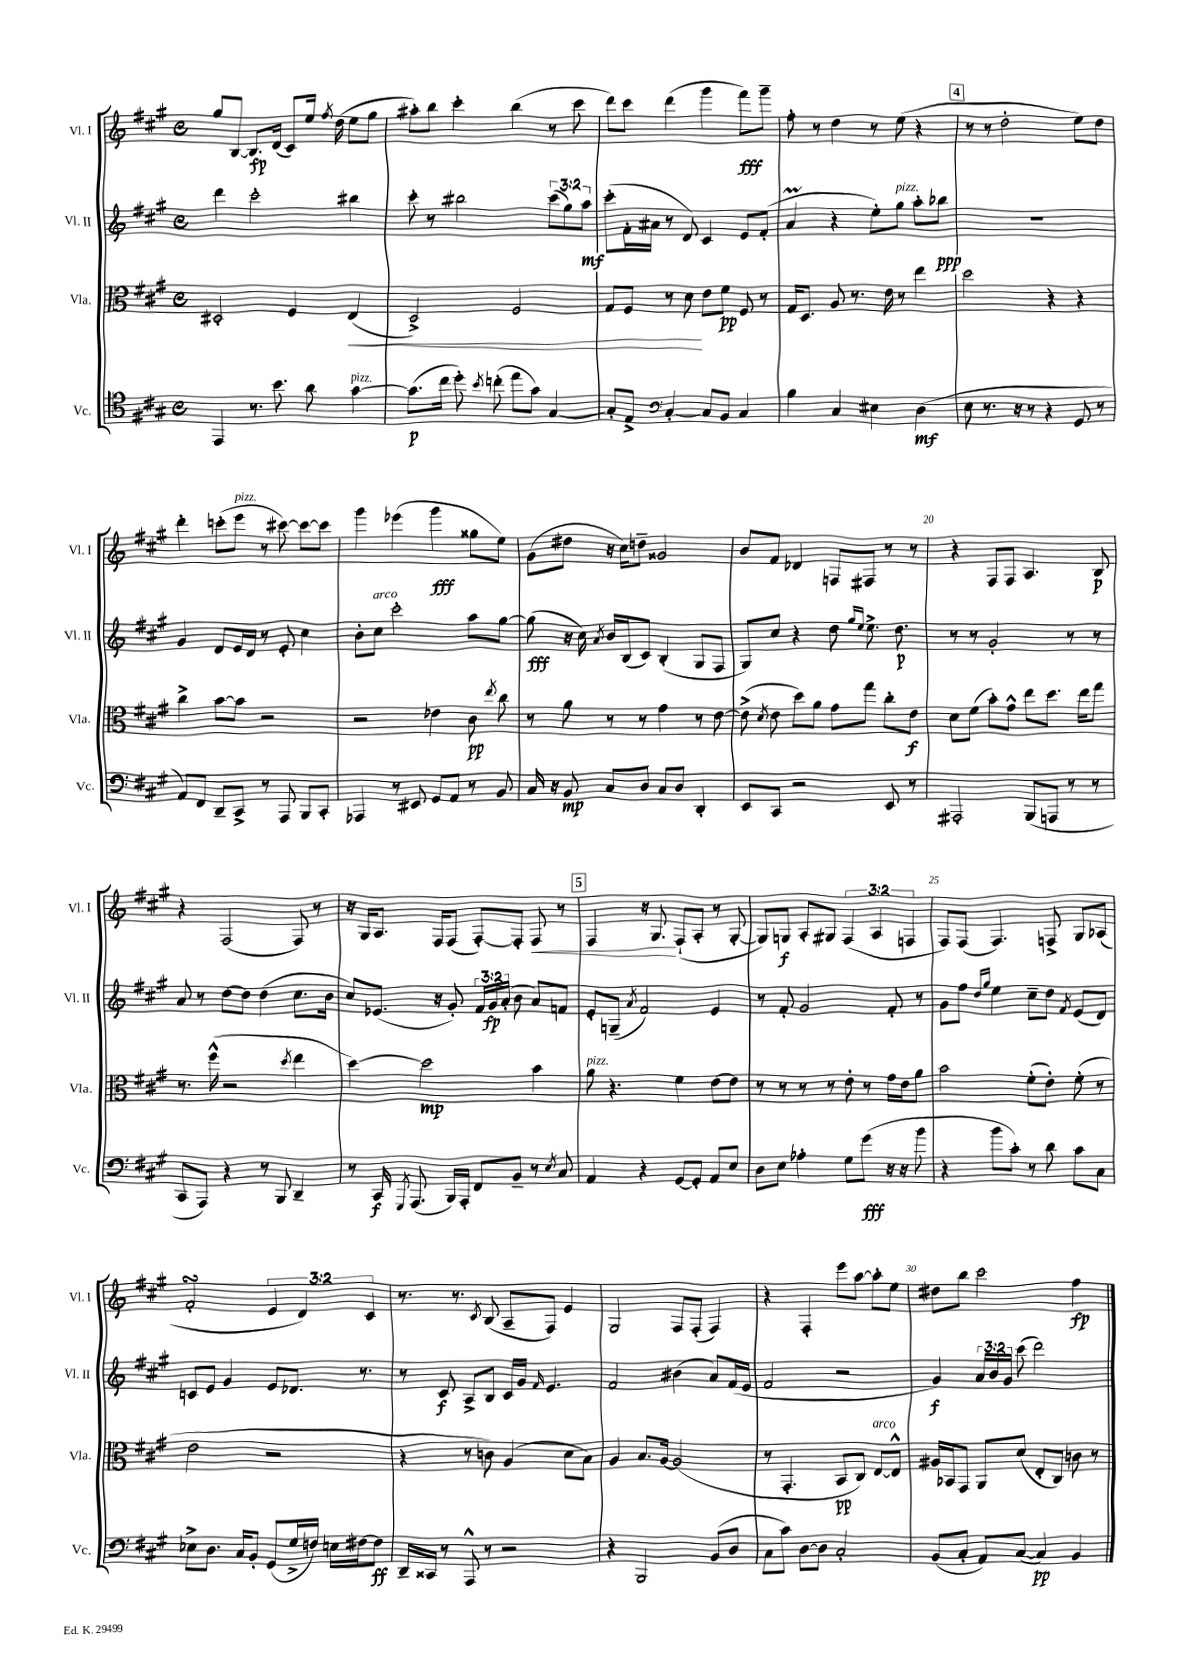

**kern	**kern	**kern	**kern
*staff4	*staff3	*staff2	*staff1
*clefC4	*clefC3	*clefG2	*clefG2
*k[f#c#g#]	*k[f#c#g#]	*k[f#c#g#]	*k[f#c#g#]
*M4/4	*M4/4	*M4/4	*M4/4
*met(c)	*met(c)	*met(c)	*met(c)
4EE/	2D#'/	4ddd\	8gg#/L
.	.	.	[8B/J
8.r	.	2ccc#'\	8.B/]L
8.b\	.	.	(16d/Jk
.	4F#/	.	8c#/L)
8a\	.	.	16ee/Jk
.	.	.	8qff#/
.	.	.	(16dd\
[4g#\	(4E/	4bb#\	8ee\L
.	.	.	8gg#\J
=	=	=	=
(8.g#\]L	2D^/)	8ccc#'\	8aa#'\L)
.	.	8r	8bb\J
16cc#\Jk	.	.	.
8dd'\)	.	2bb#\	4ccc#'\
8qb/	.	.	.
(8cc'\	.	.	.
8ee\L	2F#/	.	(4bb\
8g#\J)	.	.	.
[4G#/	.	(12ccc#\L	8r
.	.	12gg#\)	.
.	.	.	8ccc#\
.	.	12aa\J	.
=	=	=	=
8G#'/]L	8G#/L	(8ccc#'\L	8ddd\L)
8E^/J	8F#/J	16f#'\L	8ccc#\J
.	.	16a#\JJ	.
*clefF4	*	*	*
[4C#'/	8r	8r	(4ddd\
.	8d\	8d/)	.
8C#/]L	8e\L	4c#/	4ggg#\
8BB/J	8f#\J	.	.
4C#/	8F#/	8e/L	8fff#\L)
.	8r	(8f#'/J	8ggg#~\J
=	=	=	=
4B\	16G#/LK	4a/	8ff#'\
.	8.D/J	.	.
.	.	.	8r
4C#/	8A/	4r	4dd\
.	8.r	.	.
4E#\	.	8ee'\L)	8r
.	16e\	.	.
.	8r	8gg#\J	(8ee\
(4D\	4ee\	8aa'\L	4r
.	.	8bb-\J	.
=	=	=	=
8E\	2dd\	1r	8r
8.r	.	.	8r
.	.	.	2dd'\
16r	.	.	.
8r	.	.	.
4r	4r	.	.
8GG#/	4r	.	8ee\L)
8r	.	.	8dd\J
=	=	=	=
8AA/L)	4cc#^\	4g#/	4ddd'\
8FF#/J	.	.	.
8DD~/L	[8b\L	8d/L	(8ccc'\L
8CC#^/J	8b\]J	16e/L	8eee\J
.	.	16d/JJ	.
8r	2r	8r	8r
8AAA/	.	8e'/	[8ccc#\)
8BBB/L	.	4cc#\	8ccc#\_L
8CC#'/J	.	.	8ccc#\]J
=	=	=	=
4AAA-/	2r	8b'\L	4ggg#\
.	.	8cc#\J	.
8r	.	2ccc#'\	(4eee-\
8EE#/	.	.	.
8GG#/L	4e-\	.	4ggg#\
8AA/J	.	.	.
8r	8c#\	8aa\L	8gg##\L
.	8qee/	.	.
8BB/	8cc#\	[8gg#\J	8ee\J)
=	=	=	=
16C#/	8r	(8gg#\]	(8g#\L
16r	.	.	.
8BB/	8a\	16r	8dd#\J
.	.	16cc#\)	.
.	.	8qa/	.
8C#/L	8r	16b/LL	16r
.	.	(16B/J	16cc#\LK)
8D/J	8r	8c#/J)	8dd~\J
8C#/L	4g#\	(4B'/	2g##/
8D/J	.	.	.
4DD'/	8r	8G#/L	.
.	[8e\	8F#/J	.
=	=	=	=
8EE/L	(8e^\]	8G#/L)	8b/L
.	8qd/	.	.
8CC#/J	8e\	8cc#/J	8f#/J
2r	8dd\L)	4r	4d-/
.	8a\J	.	.
.	8g#\L	8dd\	8F/L
.	.	16qqgg#/LL	.
.	.	16qqee/JJ	.
.	8gg#\J	8.ee^\	8F#/J
8EE/	8cc#'\L	.	8r
.	.	8.dd\	.
8r	8e\J	.	8r
=	=	=	=
2AAA#'/	8d\L	8r	4r
.	(8f#\J	8r	.
.	8b'\L)	2g#'/	8F#/L
.	8g#^^\J	.	8F#/J
(8BBB/L	8ee\L	.	4.A/
8AAA/J	8.dd\J	.	.
8r	.	8r	.
.	16ee\LK	.	.
8r	8gg#\J	8r	8B/
=	=	=	=
8CC#/L	8.r	8a/	4r
8AAA/J)	.	8r	.
.	(16ff#^^\	.	.
4r	2r	[8dd\L	(2F#/
.	.	8dd\]J	.
8r	.	(4dd\	.
8BBB/	.	.	.
.	8qdd/	.	.
4DD~/	4ee\	8.cc#\L	8F#/)
.	.	.	8r
.	.	16b\Jk	.
=	=	=	=
8r	[4dd\)	8cc#/L)	16r
.	.	.	16G#/LK
16CC#/	.	(8.e-/J	8.A/J
8qGGG#/	.	.	.
(8.AAA/	.	.	.
.	2dd\]	.	.
.	.	16r	16F#/LK
16BBB/LL)	.	8g#'/)	(8F#/J
16AAA'/JJ	.	.	.
8FF#/L	.	24f#/LL	[8F#'/L)
.	.	24g#/	.
.	.	(24a'/JJ	.
8BB~/J	.	8b\	8F#'/]J
8r	4b\	8a/L)	8F#/
8qE/	.	.	.
8C#/	.	8f/J	8r
=	=	=	=
4AA/	8a\	8e'/L	4F#/
.	4.r	(8G~/J	.
.	.	8qa/	.
4r	.	2f#/)	16r
.	.	.	8.G#/
[8GG#/L	4f#\	.	(8F#`/L
8GG#'/]J	.	.	8A'/J
8AA/L	[8e\L	4e/	8r
8E/J	8e\]J	.	[8G#'/
=	=	=	=
8D\L	8r	8r	8G#/]L)
8E\J	8r	8f#'/	8G/J
4A-'\	8r	2g#/	8A'/L
.	8r	.	8G#/J
8G#\L	8e'\	.	(6F#/
(8g#\J	8r	.	.
.	.	.	6A/
16r	16g#\LL	8f#'/	.
16r	16e\J	.	.
.	.	.	6F/
8b\	8a\J	8r	.
=	=	=	=
4r	2b\	8g#\L	8F#/L)
.	.	8ff#\J	(8F#/J
.	.	16qqdd/LL	.
.	.	16qqgg#/JJ	.
8b\L	.	4ee\	4.F#/)
8c#'\J)	.	.	.
8r	(8f#'\L	8cc#~\L	.
8d\	8e'\J)	8dd\J	8F^/
.	.	8qf#/	.
8c#\L	(8f#'\	(8e/L	8G#/L
8C#\J	8r	8d/J)	(8A-/J
=	=	=	=
8E-^\L	2e\	8c/L	2f#'/
8.D\J	.	8e/J	.
.	.	4g#/	.
16C#/LK	.	.	.
8BB'/J	.	.	.
(8GG#/L	2r	8e/L	6e/
16G#^/L	.	8.d-/J	.
.	.	.	6d/)
16F/JJ)	.	.	.
16E\LL	.	.	.
[16F#\J	.	8.r	.
.	.	.	6c#/
8F#\]J	.	.	.
=	=	=	=
16DD~/LL	4r	8r	8.r
16CC##/JJ	.	.	.
8r	.	8c#/	.
.	.	.	8.r
8AAA^^/	8r	8A^/L	.
.	.	.	8qc#/
8r	8c\)	8B/J	(8B/
2r	(4A/	16c#/LL	8A~/L
.	.	16g#/JJ	.
.	.	16qqf#/	.
.	.	4.e/	8F#/J)
.	8d\L	.	4e/
.	8B\J)	.	.
=	=	=	=
4r	4A/	2f#/	2G#/
2BBB/	8.B/L	.	.
.	[16A/Jk	.	.
.	(2A/]	(4b#\	8F#/L
.	.	.	(8F#'/J
(8BB/L	.	8a/L)	4F#/)
8D/J	.	(16f#/L	.
.	.	16e/JJ	.
=	=	=	=
8C#\L	8r	2f#/	4r
8c#\J)	4.GG#'/	.	.
[8D\L	.	.	4F#'/
8D\]J	.	.	.
2C#'/	8BB/L	2r	8eee\L
.	8C#/J)	.	[8aa\J
.	[8E/L	.	8aa'\]L
.	8E^^/]J	.	8ee\J
=	=	=	=
(8BB/L	16A#/LL	4g#/)	8dd#\L
.	16BB-/J	.	.
8C#'/J	8GG#/J	.	8bb\J
8AA/L)	8AA/L	24a/LL	2ccc#\
.	.	24b/	.
.	.	24g#/JJ	.
([8C#/J	(8d/J	(8ccc#\	.
4C#/])	8E'/L	2ddd\)	.
.	8C#/J)	.	.
4BB/	8c\	.	4ff#\
.	8r	.	.
==	==	==	==
*-	*-	*-	*-
